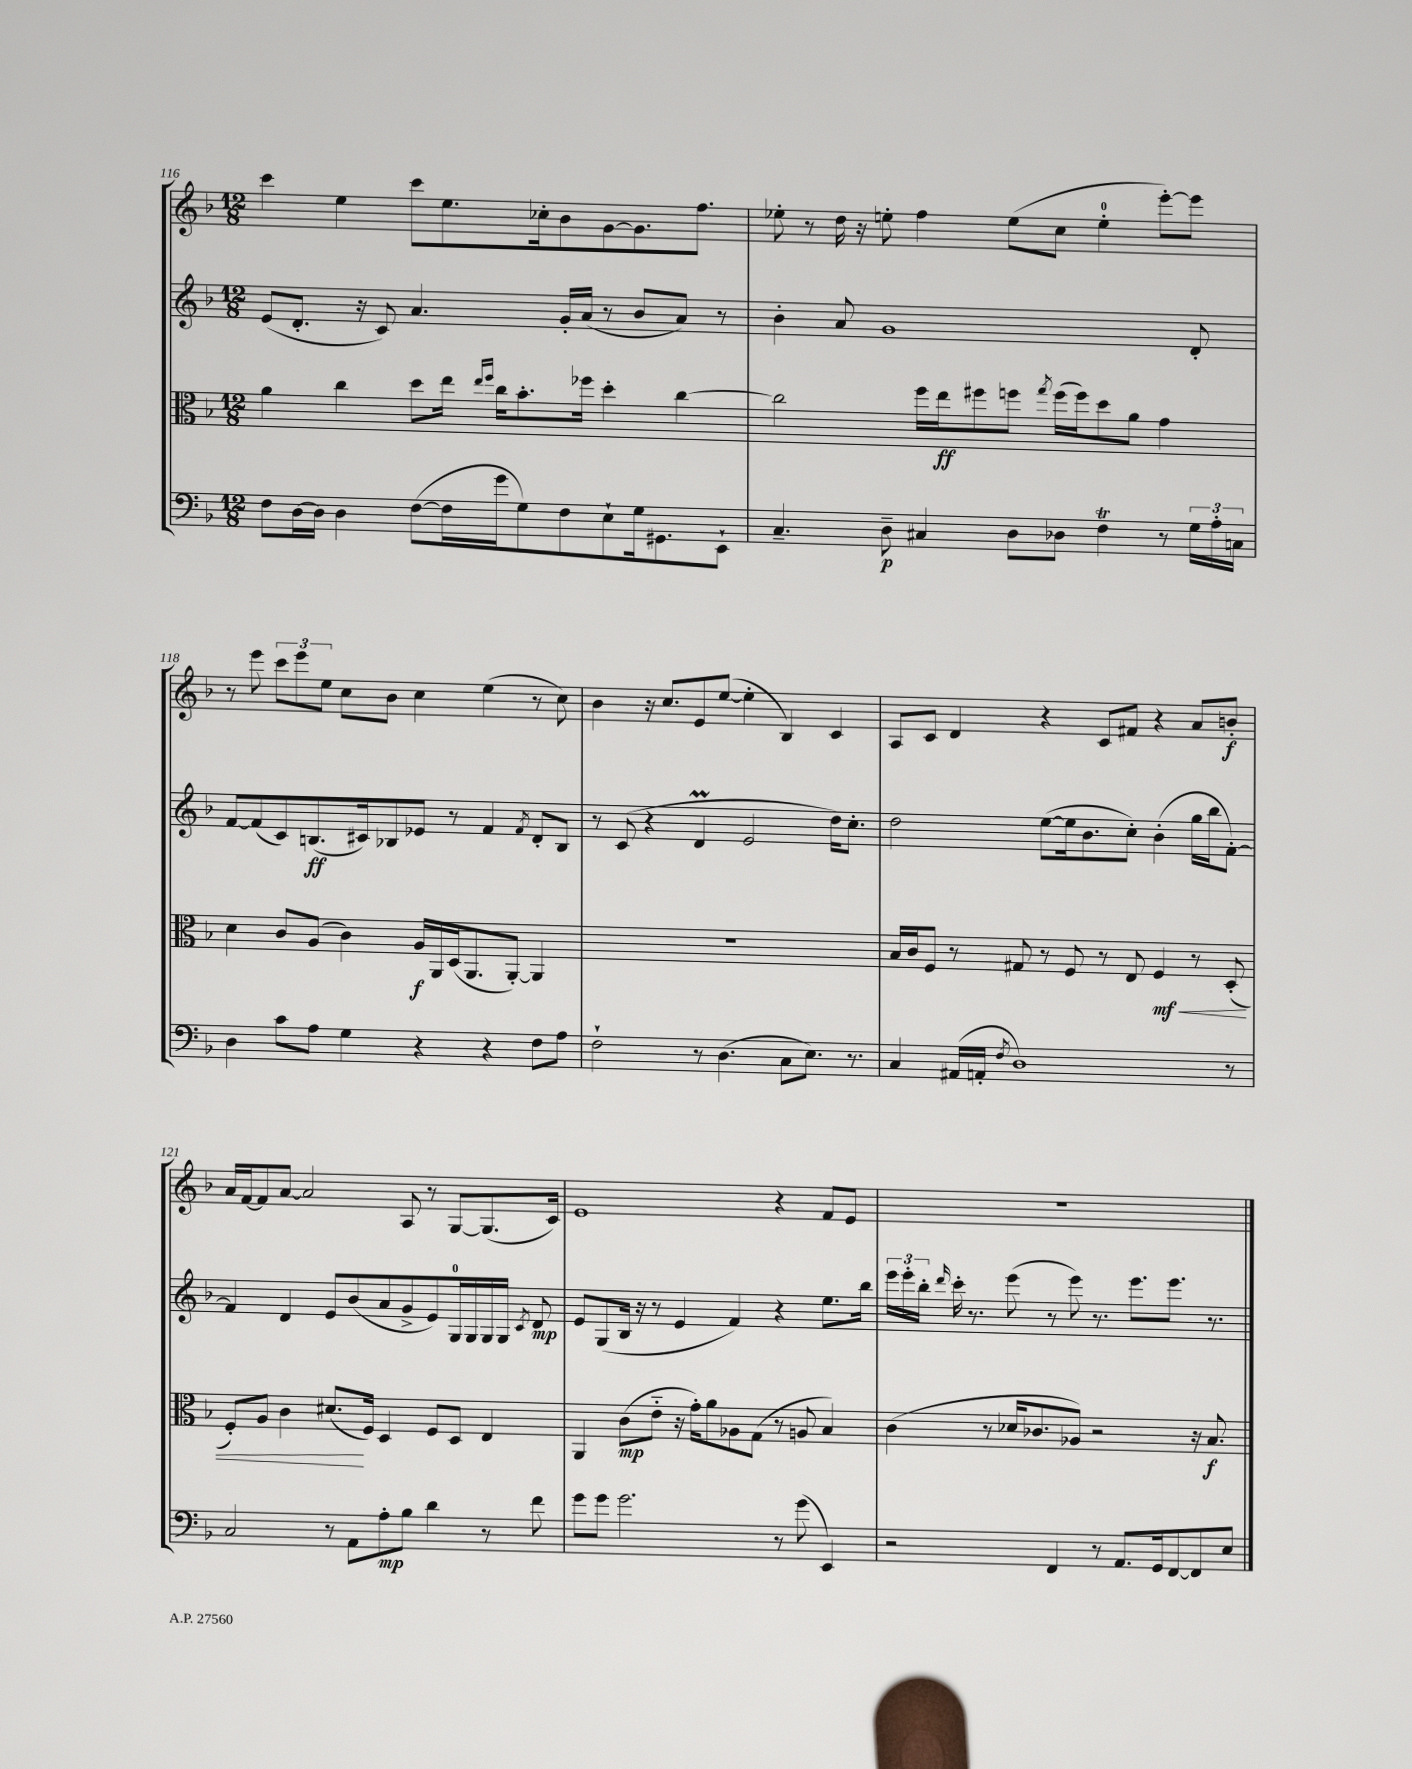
<<
\new StaffGroup <<
\new Staff = "s0" {
    \clef treble \key f \major \numericTimeSignature \time 12/8
    \autoBeamOff c'''4 e''4 c'''8[ e''8. ces''16-. bes'8 g'8~ g'8. f''8.] |
    ees''8-. r8 d''16 r16 e''8-. f''4 e''8[( c''8] e''4-0-. e'''8[~-.) e'''8] |
    r8 e'''8 \tuplet 3/2 { c'''8[ e'''8 e''8] } c''8[ bes'8] c''4 e''4( r8 c''8) |
    bes'4 r16 c''8.[ e'8 e''8]~( e''4-. bes4) c'4 |
    a8[ c'8] d'4 r4 c'8[ fis'8] r4 a'8[ b'8]-.\f |
    a'16[ f'16~ f'8 a'8]~ a'2 a8 r8 g8[~ g8.( c'16]) |
    e'1 r4 f'8[ e'8] |
    R1. \bar "|." |
}
\new Staff = "s1" {
    \clef treble \key f \major \numericTimeSignature \time 12/8
    \autoBeamOff e'8[( d'8.]-. r16 c'8) a'4. g'16[-. a'16]( r8 bes'8[ a'8]) r8 |
    bes'4-. a'8 g'1 d'8-. |
    f'8[~ f'8( c'8) b8.\ff( cis'16) bes8 ees'8] r8 f'4 \acciaccatura { f'8 } d'8[-. bes8] |
    r8 c'8( r4 d'4\prall e'2 d''16[) c''8.]-. |
    d''2 e''8[~( e''16 bes'8. c''8]-.) bes'4-.( g''16[ bes''16 f'8]~-.) |
    f'4 d'4 e'8[ bes'8( a'8 g'8-> e'8) g16-0 g16 g16 g16] \acciaccatura { c'8 } d'8\mp |
    e'8[ g8( bes16] r16 r8 e'4 f'4) r4 e''8.[ bes''16] |
    \tuplet 3/2 { e'''16[ e'''16-. bes''16]-. } \grace { d'''16 } c'''16-. r8. e'''8( r8 e'''8) r8. e'''8.[ e'''8.] r8. \bar "|." |
}
\new Staff = "s2" {
    \clef alto \key f \major \numericTimeSignature \time 12/8
    \autoBeamOff a'4 c''4 d''8[ e''16] \grace { e''16[ f''16] } c''16[ bes'8.-. fes''16] d''4-. c''4~ |
    c''2 f''16[ e''16\ff fis''8 f''8] \acciaccatura { g''8 } f''16[( f''16) d''8 a'8] g'4 |
    d'4 c'8[ a8]( c'4) a16[\f a,16 d16( a,8. a,8]~-.) a,4 |
    R1. |
    bes16[ c'16 f8] r8 gis8 r8 f8 r8 e8 f4\mf\< r8 d8-.( |
    f8[-.) a8] c'4 dis'8.[\!( f16]) d4 f8[ d8] e4 |
    a,4 c'8[\mp( e'8]-_ r16 g'16[-.) a'8 aes8 g8]( r8 a8 bes4) |
    c'4( r8 des'16[ ces'8. aes8]) r2 r16 bes8.\f \bar "|." |
}
\new Staff = "s3" {
    \clef bass \key f \major \numericTimeSignature \time 12/8
    \autoBeamOff f8[ d16~ d16] d4 f8[~( f16 g'16 g8) f8 e8-! g16 gis,8. e,8]-! |
    c4.-- d8--\p cis4 d8[ des8] f4\trill r8 \tuplet 3/2 { g16[ a16-. c16] } |
    d4 c'8[ a8] g4 r4 r4 f8[ a8] |
    f2-! r8 d4.( c8[ e8.]) r8. |
    c4 ais,16[( a,16]-. \acciaccatura { f8 } d1) r8 |
    c2 r8 a,8[ a8-.\mp bes8] d'4 r8 f'8 |
    g'8[ g'8] g'2. r8 g'8( e,4) |
    r2 f,4 r8 a,8.[ g,16 f,8~ f,8 e8] \bar "|." |
}
>>
>>
\layout { \context { \Score currentBarNumber = #116 } }
